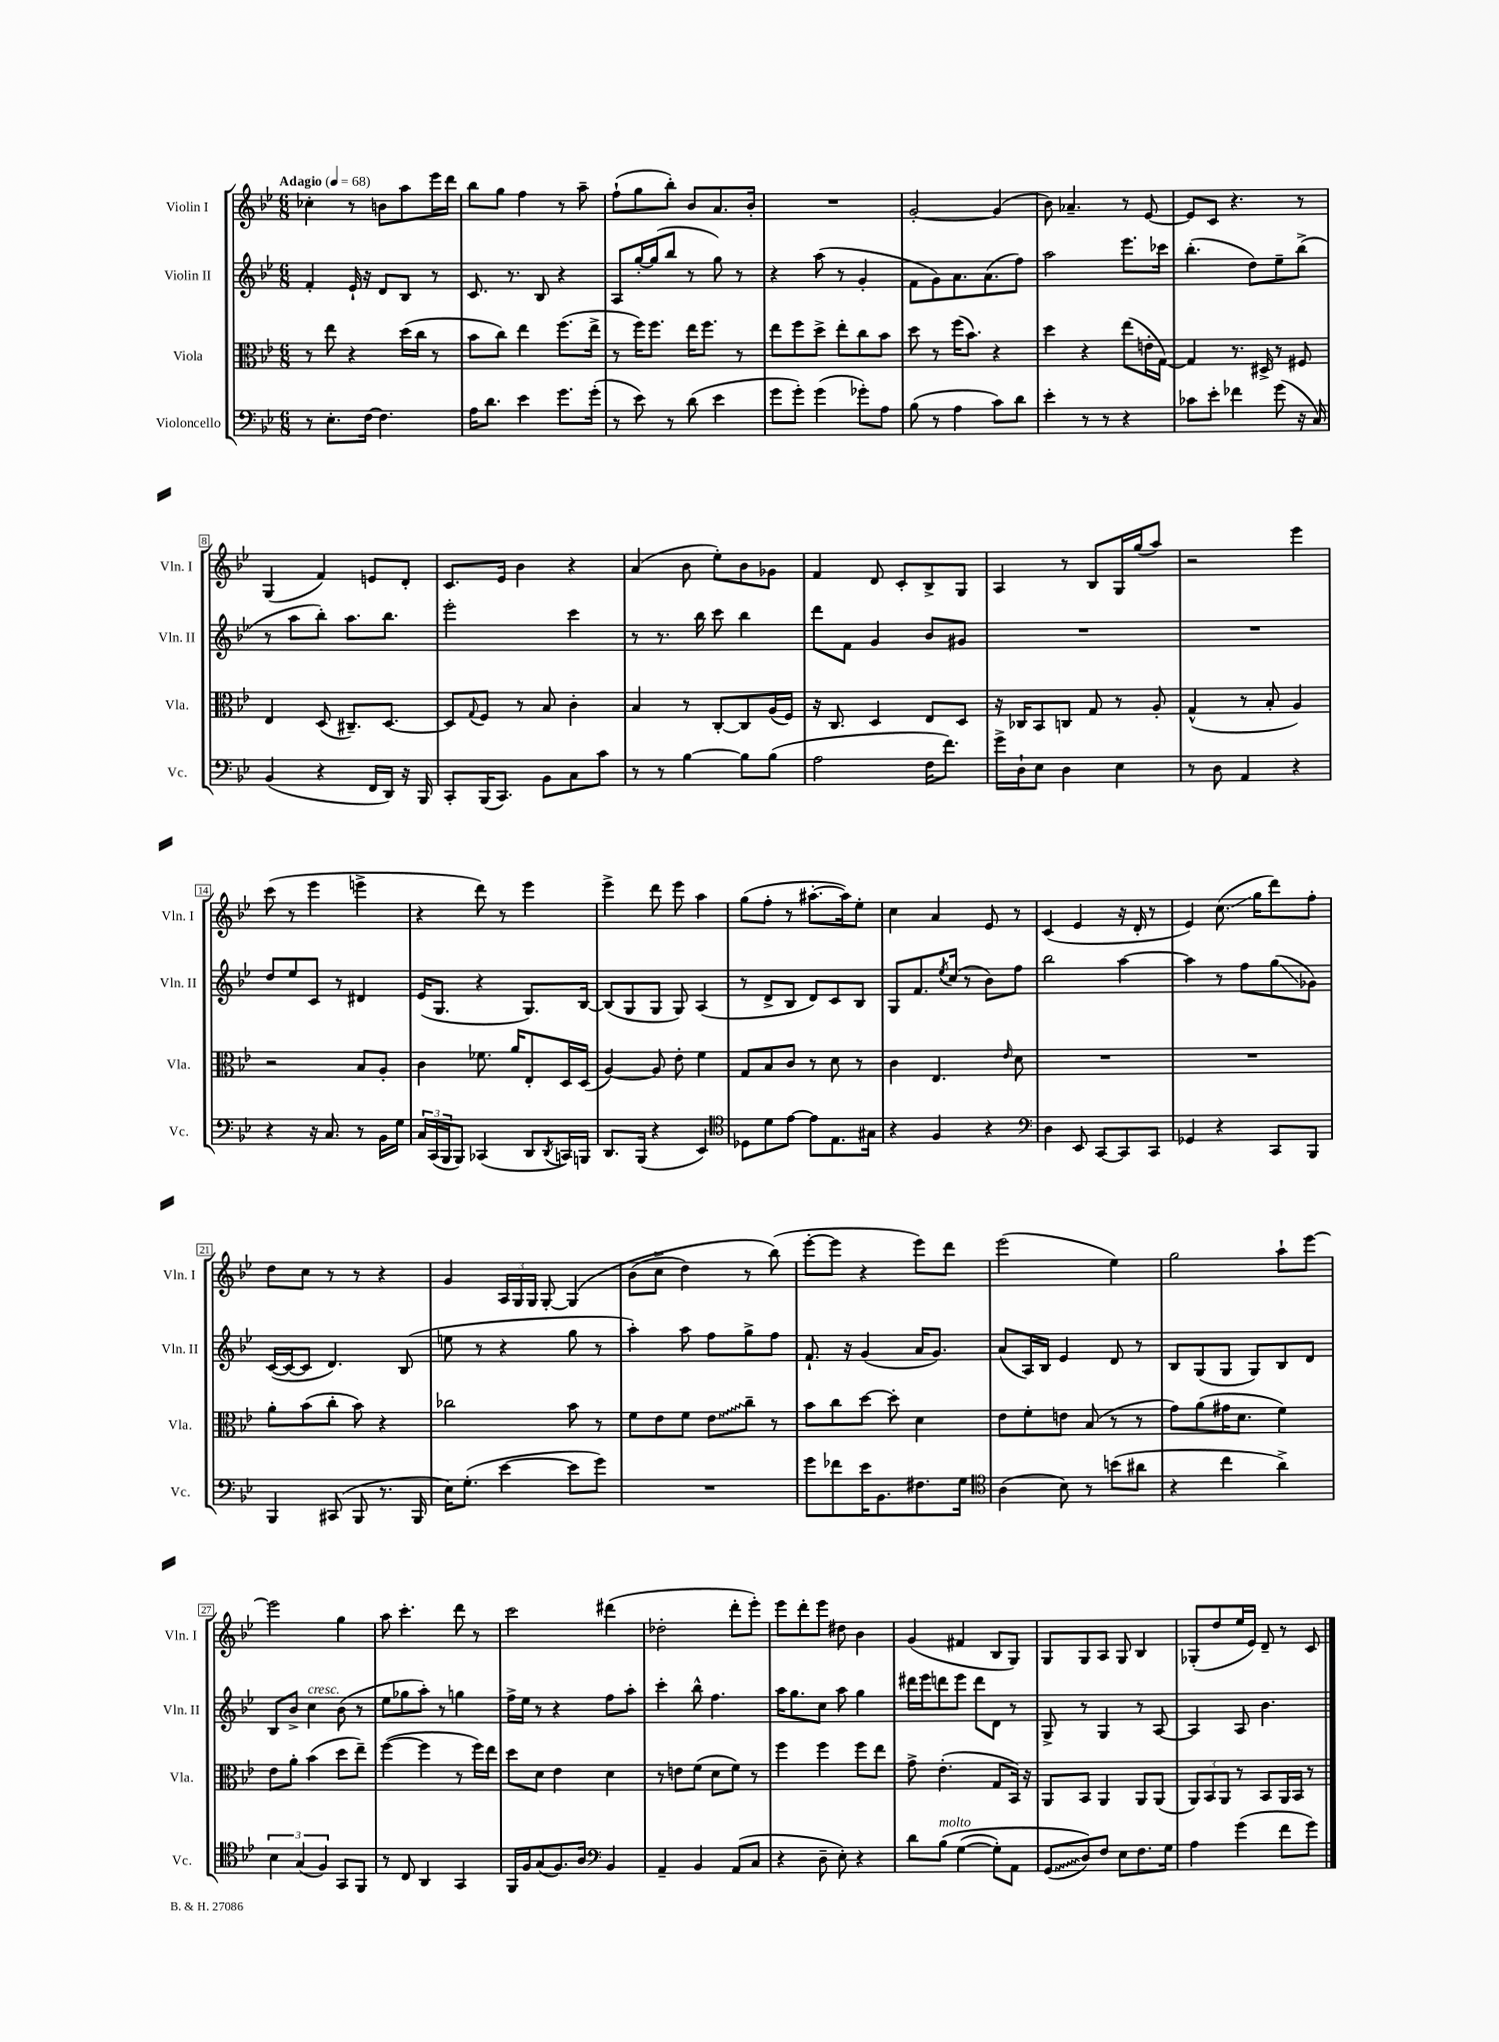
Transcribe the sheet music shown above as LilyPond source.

<<
\new StaffGroup <<
\new Staff = "s0" \with { instrumentName = "Violin I" shortInstrumentName = "Vln. I" } {
    \clef treble \key bes \major \numericTimeSignature \time 6/8 \tempo "Adagio" 4 = 68
    ces''4-. r8 b'8 a''8 ees'''16 d'''16 |
    bes''8 g''8 f''4 r8 a''8-- |
    f''8-!( g''8 bes''8-.) bes'8 a'8. bes'16-. |
    R2. |
    g'2~-. g'4( |
    bes'8) aes'4.-- r8 ees'8~ |
    ees'8 c'8 r4. r8 |
    g4( f'4) e'8 d'8-. |
    c'8. ees'16 bes'4 r4 |
    a'4( bes'8 ees''8-.) bes'8 ges'8 |
    f'4 d'8 c'8-. bes8-> g8 |
    a4 r8 bes8 g16 g''16( a''8) |
    r2 ees'''4 |
    c'''8( r8 ees'''4 e'''4-> |
    r4 d'''8) r8 ees'''4 |
    ees'''4-> d'''8 ees'''8 a''4 |
    g''8( f''8-. r8 ais''8.~-. ais''16) ees''8-. |
    c''4 a'4 ees'8 r8 |
    c'4( ees'4 r16 d'16-. r8 |
    ees'4) c''8.\glissando( g''16 d'''8) f''8-. |
    d''8 c''8 r8 r8 r4 |
    g'4 \tuplet 3/2 { a16 g16 g16 } g8~-. g4\( |
    bes'8( c''8-> d''4) r8 bes''8(\) |
    ees'''8~-. ees'''8 r4 ees'''8) d'''8 |
    ees'''2( ees''4) |
    g''2 a''8-! ees'''8~ |
    ees'''2 g''4 |
    a''8 c'''4.-. d'''8 r8 |
    c'''2 dis'''4( |
    des''2-. d'''8-. ees'''8-.) |
    ees'''8 d'''8-. ees'''8 dis''8 bes'4 |
    g'4( fis'4 bes8 g8) |
    g8 g8 a8 g8 bes4 |
    ges8-.( d''8 ees''16 ees'16) d'8-- r8 c'8 \bar "|." |
}
\new Staff = "s1" \with { instrumentName = "Violin II" shortInstrumentName = "Vln. II" } {
    \clef treble \key bes \major \numericTimeSignature \time 6/8
    f'4-. ees'16-! r16 d'8 bes8 r8 |
    c'8. r8. bes8 r4 |
    a8 g''16~-. g''16( bes''8 r8 g''8) r8 |
    r4 a''8( r8 g'4-. |
    f'8 g'8) a'8. a'8.( f''8) |
    a''2 ees'''8. ces'''16 |
    bes''4.-.( d''8) ees''8-- bes''8->( |
    r8 a''8 bes''8-.) a''8. bes''8. |
    ees'''2-. c'''4 |
    r8 r8. bes''16 c'''8 bes''4 |
    d'''8 f'8 g'4 bes'8 gis'8 |
    R2. |
    R2. |
    d''8 ees''8 c'8 r8 dis'4 |
    ees'16( g8. r4 g8.) bes16~ |
    bes8( g8 g8 g8) a4( |
    r8 d'8-> bes8 d'8) c'8 bes8 |
    g8 f'8. \acciaccatura { ees''8 } c''16( r8 bes'8) f''8 |
    bes''2 a''4~ |
    a''4 r8 f''8 g''8\glissando( ges'8) |
    c'16~( c'16~ c'8 d'4.) bes8( |
    e''8 r8 r4 g''8 r8 |
    a''4-.) a''8 f''8 g''8-> f''8 |
    f'8.-! r16 g'4( a'16 g'8.) |
    a'8( a16) bes16 ees'4 d'8 r8 |
    bes8 g8( g8 g8) bes8 d'8 |
    bes8 bes'8-> c''4^\markup { \italic "cresc." } bes'8( r8 |
    ees''8 ges''8 a''8-.) r8 g''4 |
    f''16-> ees''16 r8 r4 f''8 a''8-. |
    c'''4-. bes''8-^ f''4. |
    a''16 g''8. c''8 a''8 g''4 |
    dis'''16 ees'''16 d'''8 ees'''8 d'''8 d'8 r8 |
    g8-> r8 g4 r8 a8~ |
    a4 a8 bes'4. \bar "|." |
}
\new Staff = "s2" \with { instrumentName = "Viola" shortInstrumentName = "Vla." } {
    \clef alto \key bes \major \numericTimeSignature \time 6/8
    r8 ees''8 r4 d''16( c''16 r8 |
    bes'8 c''8) ees''4 f''8.( ees''16-> |
    r8 f''16) f''8. ees''16 f''8. r8 |
    ees''8 f''8 d''8-> ees''8-. c''8 bes'8 |
    d''8 r8 f''16( bes'8.) r4 |
    d''4 r4 ees''8( e'16-. g16~) |
    g4 r8. dis16-> r8 fis8 |
    ees4 d8( cis8.--) d8.~ |
    d8 \appoggiatura { g8 } f8 r8 bes8 c'4-. |
    bes4 r8 c8~-. c8 a16( f16) |
    r16 c8. d4 ees8 d8 |
    r16 ces16 bes,8 c8 g8 r8 a8-. |
    g4-^( r8 bes8-. a4) |
    r2 bes8 a8-. |
    c'4 fes'8. a'16 ees8-. d16 d16( |
    a4~) a8 ees'8-. f'4 |
    g8 bes8 c'8 r8 d'8 r8 |
    c'4 ees4. \grace { ees'16 } d'8 |
    R2. |
    R2. |
    a'8-. bes'8( c''8-. bes'8) r4 |
    ces''2 bes'8 r8 |
    f'8 ees'8 f'8 \once \override Glissando.style = #'zigzag ees'8\glissando c''8-- r8 |
    bes'8 c''8 d''8~ d''8-. d'4 |
    ees'8 f'8-. e'8 bes8( r8 r8 |
    g'8) a'8( gis'16 d'8. f'4) |
    ees'8 a'8-. bes'4( d''8 ees''8--) |
    f''4~( f''4 r8 f''16) ees''16 |
    d''8 d'8 ees'4 d'4 |
    r8 e'8 f'8( d'8 f'8) r8 |
    f''4 f''4 f''8 ees''8 |
    g'8-> ees'4.-.( g8 bes,16) r16 |
    a,8 bes,8 a,4 a,8 a,8( |
    \tuplet 3/2 { a,8) bes,8 a,8 } r8 bes,8 a,16 bes,16 r8 \bar "|." |
}
\new Staff = "s3" \with { instrumentName = "Violoncello" shortInstrumentName = "Vc." } {
    \clef bass \key bes \major \numericTimeSignature \time 6/8
    r8 ees8.-. f16~ f4. |
    a16 d'8. ees'4 g'8. g'16-.( |
    r8 ees'8) r8 d'8( ees'4 |
    g'8 g'8-.) g'4( ges'8-.) a8 |
    bes8( r8 a4 c'8) d'8 |
    ees'4-. r8 r8 r4 |
    ces'8 ees'8-. fes'4 g'8( r16 c16) |
    bes,4( r4 f,16 d,16) r16 bes,,16 |
    c,8-. bes,,16( c,8.) bes,8 c8 c'8 |
    r8 r8 bes4~ bes8 bes8( |
    a2 f16 f'8.) |
    g'16-> d16-! ees8 d4 ees4 |
    r8 d8 a,4 r4 |
    r4 r16 c8. r8 bes,16 g16 |
    \tuplet 3/2 { c16 c,16( bes,,16 } bes,,8) ces,4( d,8 \acciaccatura { d,8 } c,16) b,,16 |
    d,8. bes,,16( r4 ees,4) |
    \clef tenor des8 d'8 ees'8~ ees'8 ees8. gis16 |
    r4 f4 r4 |
    \clef bass d4 ees,8 c,8~ c,8 c,8 |
    ges,4 r4 c,8 bes,,8 |
    bes,,4 cis,8( bes,,8 r8. bes,,16 |
    ees16) g8.-.( ees'4~ ees'8 g'8) |
    R2. |
    g'8 fes'8 ees'16 bes,8. fis8. g16 |
    \clef tenor a4( bes8) r8 b'8( ais'8 |
    r4 c''4 a'4->) |
    \tuplet 3/2 { bes4 g4( f4) } g,8 f,8 |
    r8 c8 a,4 g,4 |
    f,16 f16 g8( f8.) a16 \clef bass bes,4 |
    a,4-- bes,4 a,8( c8 |
    r4 d8-- ees8-.) r4 |
    d'8 bes8^\markup { \italic "molto" }\( g4~( g8-.) a,8 |
    \once \override Glissando.style = #'zigzag g,8\glissando( d8)\) f8 ees8 f8. g16 |
    a4 g'4( f'8 g'8) \bar "|." |
}
>>
>>
\layout { \context { \Score \override BarNumber.stencil = #(make-stencil-boxer 0.1 0.3 ly:text-interface::print) } }
